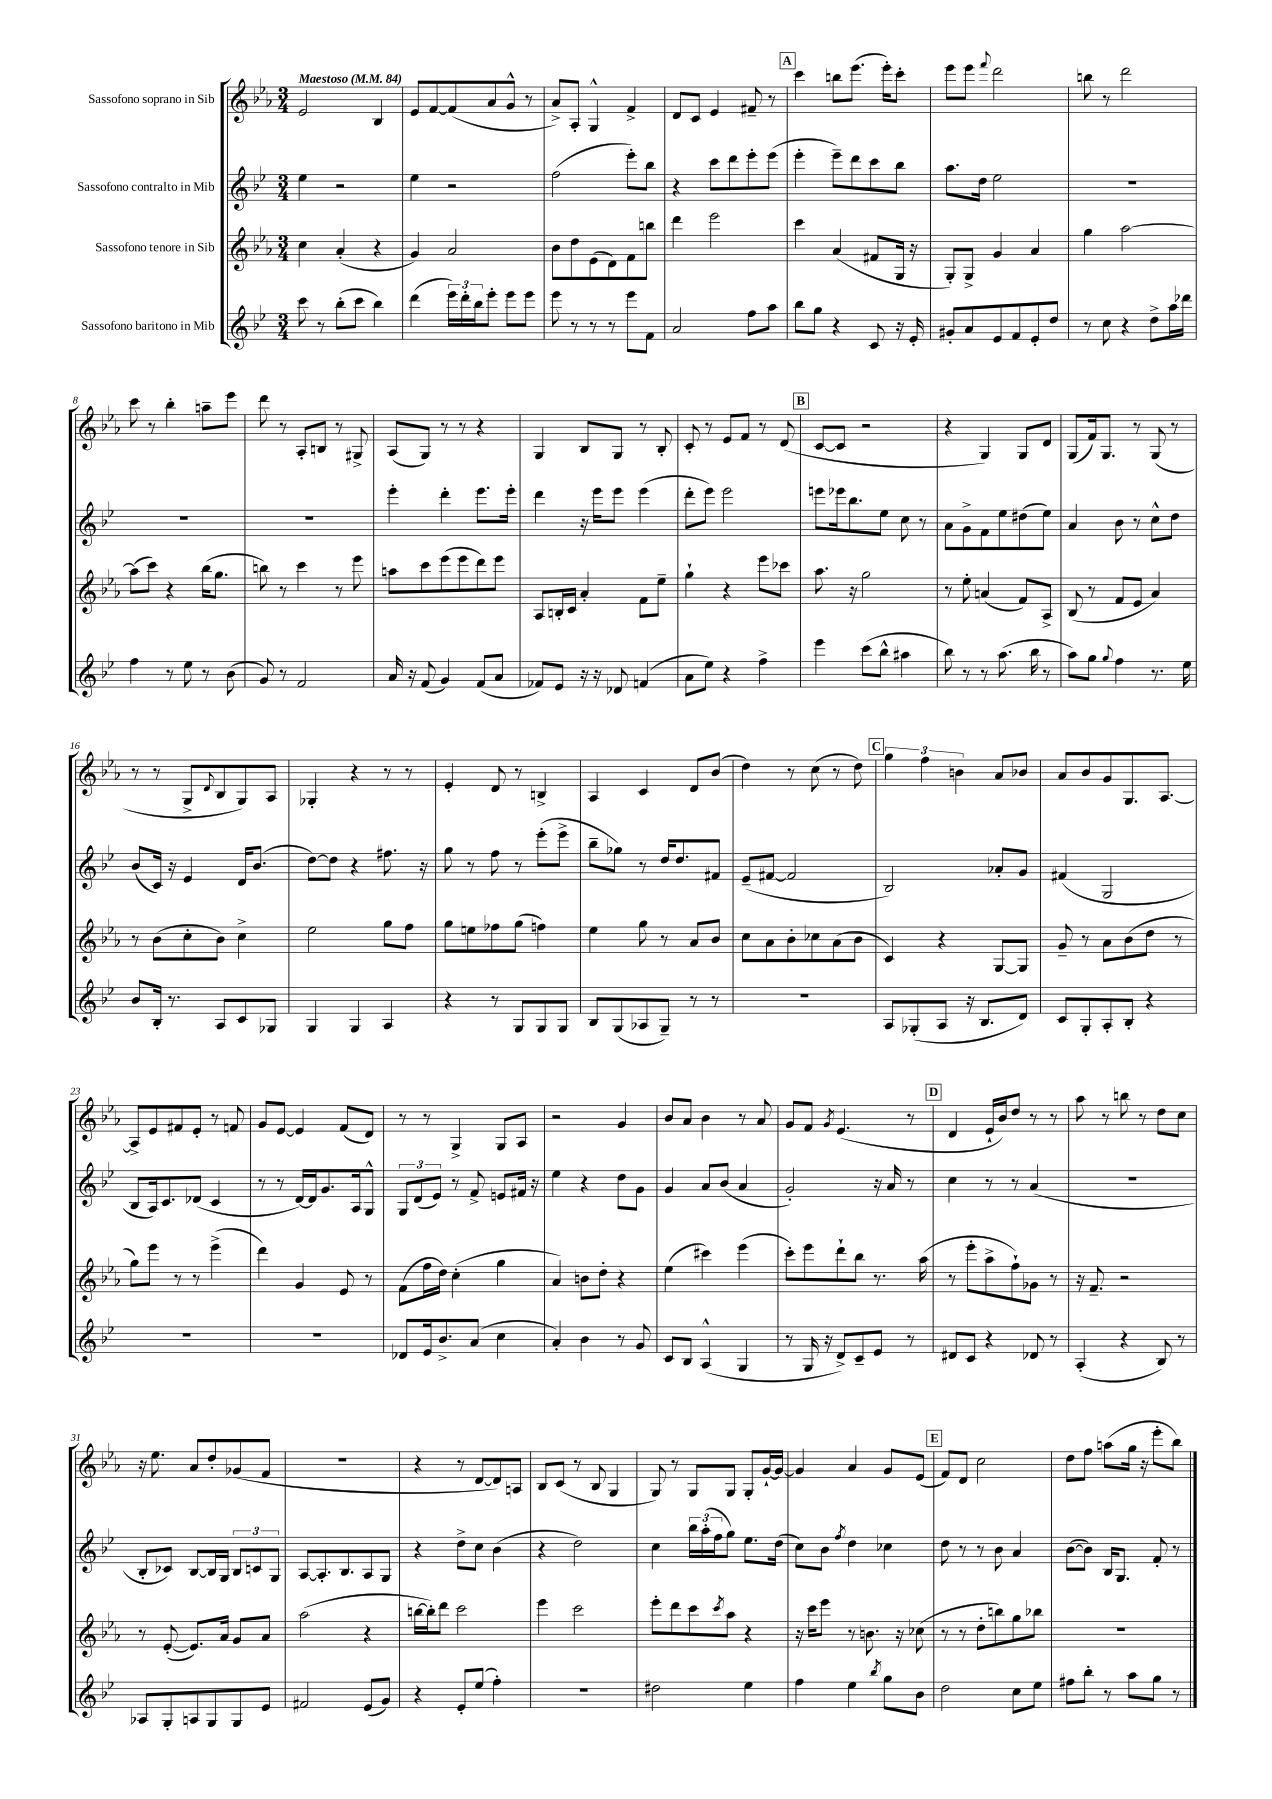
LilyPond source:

<<
\new StaffGroup <<
\new Staff = "s0" \with { instrumentName = "Sassofono soprano in Sib" } {
    \clef treble \key ees \major \numericTimeSignature \time 3/4 \tempo "Maestoso" 4 = 84
    ees'2 bes4 |
    ees'8 f'8~ f'8( aes'8 g'8-^ r8 |
    aes'8->) aes8-. g4-^ f'4-> |
    d'8 c'8 ees'4 fis'8-- r8 |
    \mark \markup { \box "A" } c'''4 b''8 ees'''8.( ees'''16-.) c'''8-. |
    ees'''8 ees'''8 \appoggiatura { f'''8 } d'''2 |
    b''8 r8 d'''2 |
    c'''8 r8 bes''4-. a''8-- ees'''8 |
    d'''8 r8 aes8-. b8 r8 gis8-> |
    aes8( g8) r8 r8 r4 |
    g4 bes8 g8 r8 bes8-. |
    c'8-. r8 ees'8 f'8 r8 d'8( |
    \mark \markup { \box "B" } c'8~ c'8 r2 |
    r4 g4) g8 d'8 |
    g8( f'16) g8. r8 g8( r8 |
    r8 r8 g8-> \appoggiatura { d'8 } bes8 g8) aes8 |
    ges4-. r4 r8 r8 |
    ees'4-. d'8 r8 b4-> |
    aes4 c'4 d'8 bes'8( |
    d''4) r8 c''8( r8 d''8) |
    \mark \markup { \box "C" } \tuplet 3/2 { g''4 f''4 b'4 } aes'8 bes'8 |
    aes'8 bes'8 g'8 g8. aes8.~ |
    aes8-> ees'8 fis'8 ees'8-. r8 f'8 |
    g'8 ees'8~ ees'4 f'8( d'8) |
    r8 r8 g4-> g8 aes8 |
    r2 g'4 |
    bes'8 aes'8 bes'4 r8 aes'8 |
    g'8 f'8 \acciaccatura { g'8 } ees'4.( r8 |
    \mark \markup { \box "D" } d'4 ees'16-! bes'16) d''8 r8 r8 |
    aes''8 r8 b''8 r8 d''8 c''8 |
    r16 ees''8. aes'8 d''8-. ges'8( f'8 |
    R2. |
    r4 r8 d'8~ d'8) a8 |
    bes8 c'8( r8 bes8 g4 |
    g8) r8 g8 g8 g8-. g'16~-! g'16~ |
    g'4 aes'4 g'8 ees'8( |
    \mark \markup { \box "E" } f'8) d'8 c''2 |
    d''8 f''8 a''8( g''16 r16 ees'''8-. bes''8) \bar "|." |
}
\new Staff = "s1" \with { instrumentName = "Sassofono contralto in Mib" } {
    \clef treble \key bes \major \numericTimeSignature \time 3/4
    ees''4 r2 |
    ees''4 r2 |
    f''2( ees'''8-.) bes''8 |
    r4 c'''8 d'''8 ees'''8-. ees'''8( |
    \mark \markup { \box "A" } ees'''4-. ees'''8--) d'''8 c'''8 bes''8 |
    a''8. d''16 ees''2 |
    R2. |
    R2. |
    R2. |
    ees'''4-. d'''4-. ees'''8. ees'''16-. |
    d'''4 r16 ees'''16 ees'''8 ees'''4( |
    d'''8-. ees'''8) ees'''2 |
    \mark \markup { \box "B" } e'''8 ees'''16 bes''8. ees''8 c''8 r8 |
    a'8 g'8-> f'8 ees''8 dis''8( ees''8) |
    a'4 bes'8 r8 c''8-^ d''8 |
    bes'8( c'16) r16 ees'4 d'16 bes'8.( |
    d''8~) d''8 r4 fis''8. r16 |
    g''8 r8 f''8 r8 ees'''8-.( ees'''8-> |
    bes''8-- ges''8) r8 d''16 d''8. fis'8 |
    ees'8--( fis'8~ fis'2 |
    \mark \markup { \box "C" } bes2) aes'8-. g'8 |
    fis'4( g2 |
    bes8 a16) c'8. des'8( c'4 |
    r8 r8 d'16~) d'16 g'8. a16 g8-^ |
    \tuplet 3/2 { g8 d'8( ees'8) } r8 f'8-> e'8 fis'16 r16 |
    ees''4 r4 d''8 g'8 |
    g'4 a'8 bes'8( a'4 |
    g'2-.) r16 a'16 r8 |
    \mark \markup { \box "D" } c''4 r8 r8 a'4( |
    R2. |
    bes8-. ces'8) bes8~ bes16 g16 \tuplet 3/2 { bes8 c'8 g8 } |
    a8~ a8.-. bes8. a8 g8 |
    r4 d''8-> c''8 bes'4( |
    r4 d''2) |
    c''4 \tuplet 3/2 { bes''16 a''16-.( f''16 } g''8) ees''8. d''16( |
    c''8) bes'8 \acciaccatura { f''8 } d''4 ces''4 |
    \mark \markup { \box "E" } d''8 r8 r8 bes'8 a'4 |
    bes'8~( bes'8) bes16 g8. f'8-. r8 \bar "|." |
}
\new Staff = "s2" \with { instrumentName = "Sassofono tenore in Sib" } {
    \clef treble \key ees \major \numericTimeSignature \time 3/4
    c''4 aes'4-.( r4 |
    g'4) aes'2 |
    bes'8 d''8 ees'8( d'8) f'8 b''8 |
    d'''4 ees'''2 |
    \mark \markup { \box "A" } c'''4 aes'4( fis'8 g16 r16 |
    g8-.) g8-> g'4 aes'4 |
    g''4 aes''2~ |
    aes''8( c'''8) r4 bes''16( g''8. |
    b''8) r8 c'''4 r8 ees'''8 |
    a''8 c'''8 ees'''8( ees'''8 d'''8) ees'''8 |
    aes8 b16-. c'16 aes'4-. f'8 ees''8-- |
    g''4-! r4 ees'''8 ces'''8 |
    \mark \markup { \box "B" } aes''8. r16 g''2 |
    r8 ees''8-. a'4( f'8) aes8-> |
    bes8( r8 f'8 ees'8 aes'4) |
    r8 bes'8( c''8-. bes'8) c''4-> |
    ees''2 g''8 f''8 |
    g''8 e''8 fes''8 g''8( f''4) |
    ees''4 g''8 r8 aes'8 bes'8 |
    c''8 aes'8 bes'8-. ces''8 aes'8( bes'8 |
    \mark \markup { \box "C" } c'4) r4 g8~ g8 |
    g'8-- r8 aes'8 bes'8( d''8 r8 |
    g''8) ees'''8 r8 r8 ees'''4->( |
    d'''4) g'4 ees'8 r8 |
    f'8( f''16 d''16) c''4-.( g''4 |
    aes'4) b'8 d''8-. r4 |
    ees''4( cis'''4) ees'''4( |
    c'''8-.) ees'''8 d'''8-! bes''8 r8. aes''16( |
    \mark \markup { \box "D" } r8 ees'''8-. aes''8-> f''8-!) ges'8 r8 |
    r16 f'8.-- r2 |
    r8 ees'8~-.( ees'8.) aes'16 g'8 aes'8 |
    aes''2( r4 |
    b''16~ b''16-.) d'''8 c'''2 |
    ees'''4 c'''2 |
    ees'''8-. d'''8 c'''8 \acciaccatura { c'''8 } aes''8 r4 |
    r16 c'''16 ees'''8 r8 b'8. r16 ces''8( |
    \mark \markup { \box "E" } r8 r8 d''8-. b''8) g''8 bes''8 |
    R2. \bar "|." |
}
\new Staff = "s3" \with { instrumentName = "Sassofono baritono in Mib" } {
    \clef treble \key bes \major \numericTimeSignature \time 3/4
    c'''8 r8 bes''8-.( c'''8 bes''4) |
    d'''4( \tuplet 3/2 { ees'''16) d'''16-. bes''16 } ees'''8-. ees'''8 ees'''8 |
    ees'''8 r8 r8 r8 ees'''8 f'8 |
    a'2 f''8 a''8 |
    \mark \markup { \box "A" } bes''8 g''8 r4 c'8 r16 ees'16-. |
    gis'8-. a'8 ees'8 f'8 ees'8-. d''8 |
    r8 c''8 r4 d''8-> a''16 des'''16 |
    f''4 r8 ees''8 r8 bes'8( |
    g'8) r8 f'2 |
    a'16 r16 f'8( g'4) f'8( a'8 |
    fes'8) ees'8 r16 r16 des'8 f'4( |
    a'8 ees''8) r4 f''4-> |
    \mark \markup { \box "B" } ees'''4 c'''8( bes''8-^ ais''4 |
    bes''8) r8 r8 a''8.( bes''16 r8 |
    a''8) g''8 \appoggiatura { g''8 } f''4 r8. ees''16 |
    bes'8 bes16-. r8. a8 c'8 ges8 |
    g4 g4 a4 |
    r4 r8 g8 g8 g8 |
    bes8 g8( aes8 g8--) r8 r8 |
    R2. |
    \mark \markup { \box "C" } a8 ges8-.( a8 r16 bes8. d'8) |
    c'8 g8-. a8-. bes8-. r4 |
    R2. |
    R2. |
    des'8 ees'16 bes'8.-> a'8( c''4 |
    a'4-.) bes'4 r8 g'8 |
    c'8 bes8 a4-^( g4 |
    r8 g16 r16 d'8->) c'8-- ees'8 r8 |
    \mark \markup { \box "D" } dis'8 c'8 r4 des'8 r8 |
    a4-.( r4 bes8) r8 |
    aes8 g8-. a8 g8 g8 ees'8 |
    fis'2 ees'8( g'8) |
    r4 ees'8-. ees''8( f''4-.) |
    R2. |
    dis''2 ees''4 |
    f''4 ees''4 \acciaccatura { bes''8 } g''8 bes'8 |
    \mark \markup { \box "E" } d''2 c''8 ees''8 |
    fis''8 bes''8-. r8 a''8 g''8 r8 \bar "|." |
}
>>
>>
